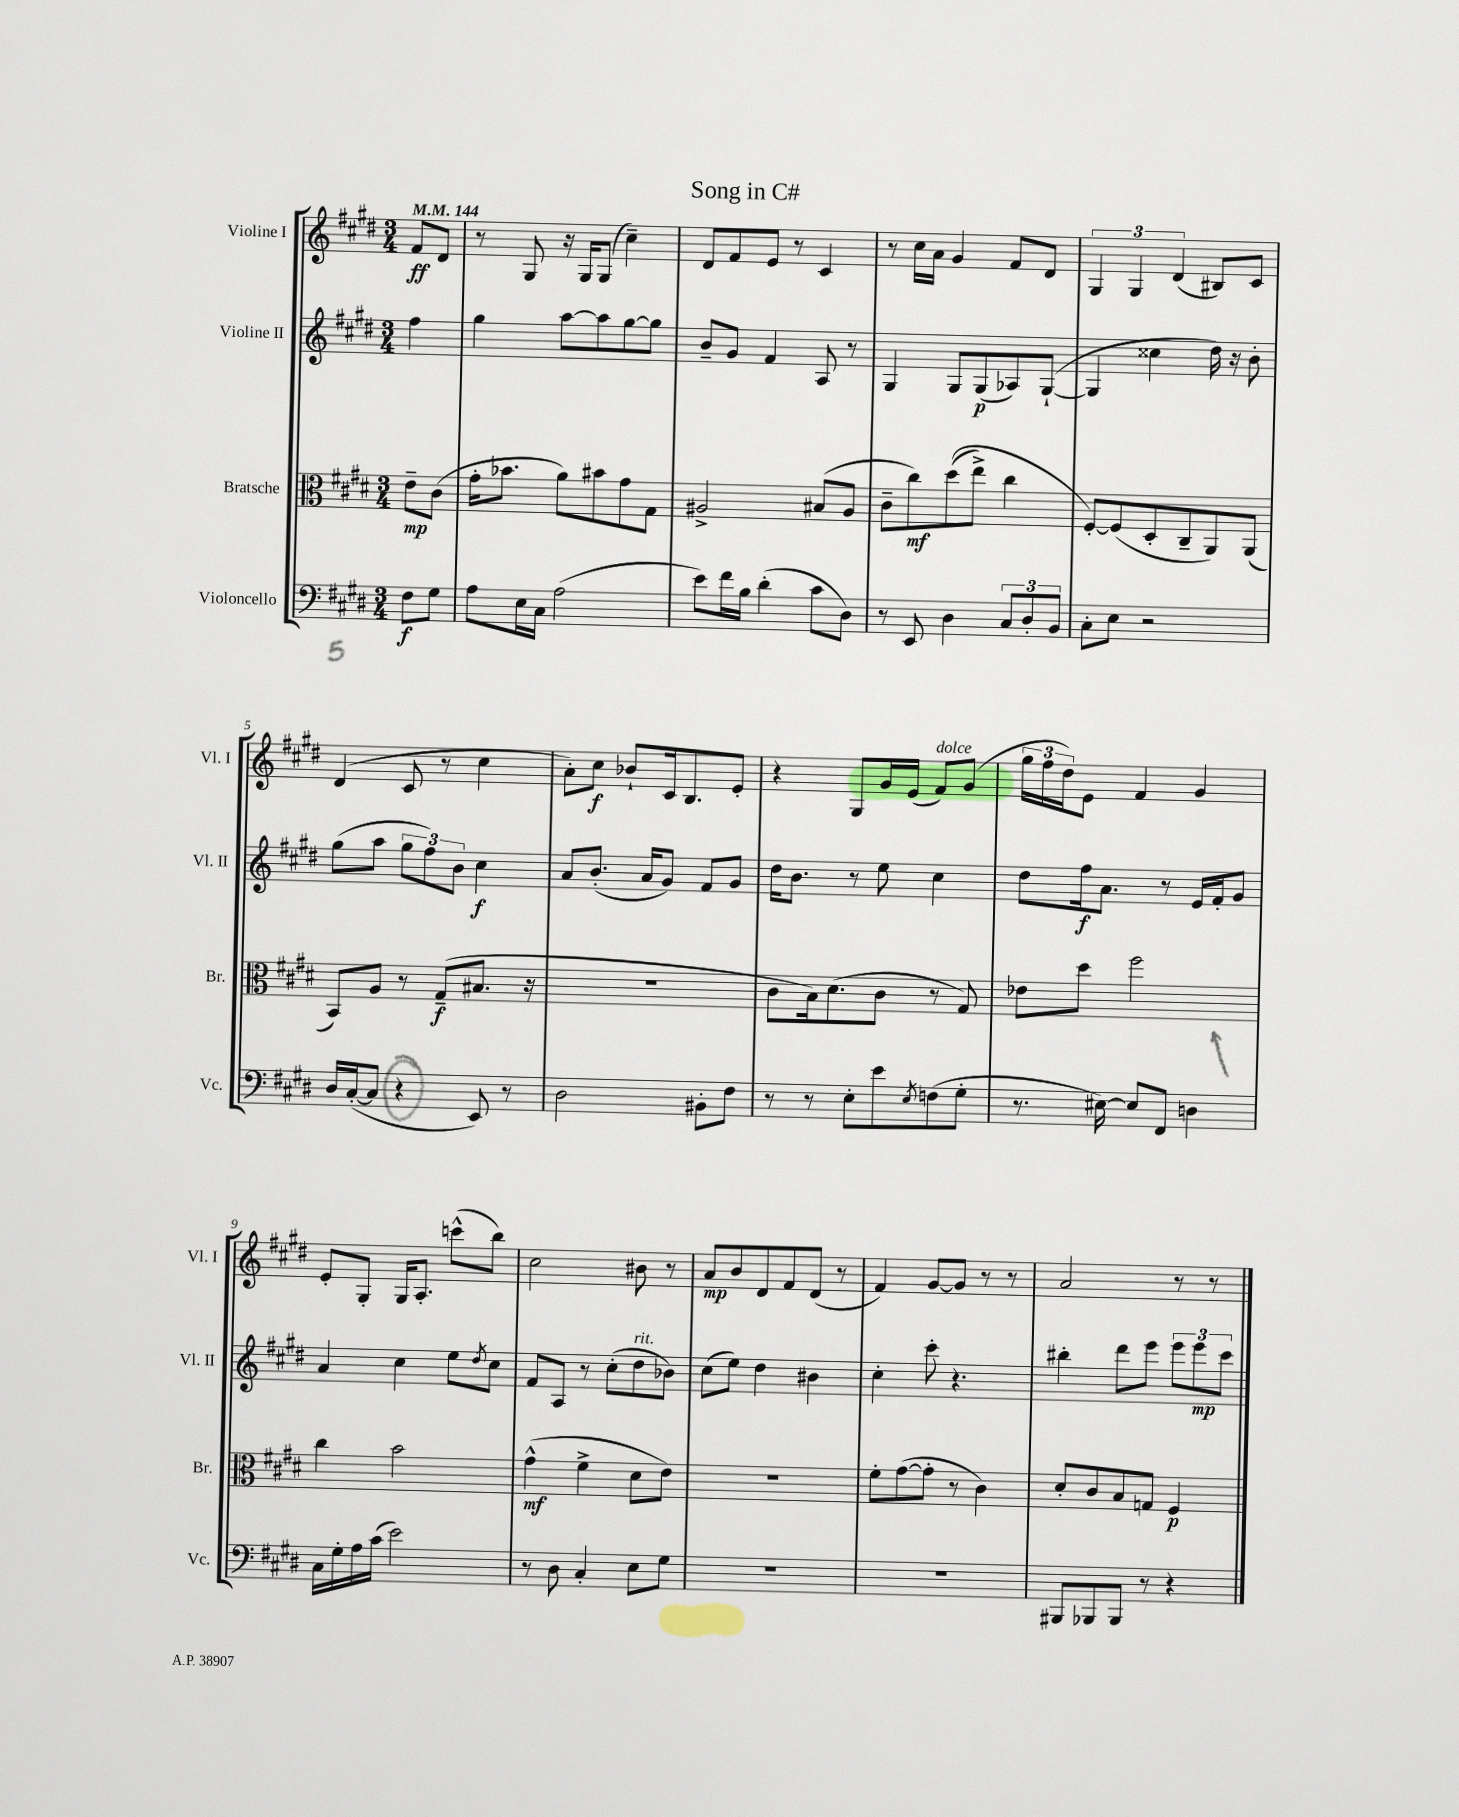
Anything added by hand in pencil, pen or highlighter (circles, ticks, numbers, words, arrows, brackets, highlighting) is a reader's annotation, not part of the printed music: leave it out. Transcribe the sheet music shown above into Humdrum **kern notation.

**kern	**kern	**kern	**kern
*staff4	*staff3	*staff2	*staff1
*clefF4	*clefC3	*clefG2	*clefG2
*k[f#c#g#d#]	*k[f#c#g#d#]	*k[f#c#g#d#]	*k[f#c#g#d#]
*M3/4	*M3/4	*M3/4	*M3/4
*MM144	*MM144	*MM144	*MM144
8F#	8e~	4ff#	8f#
8G#	(8c#	.	8d#
=	=	=	=
8A	16g#'	4gg#	8r
.	8.b-	.	.
16E	.	.	8G#
16C#	.	.	.
(2A	8a)	[8aa	16r
.	.	.	16G#
.	8b#	8aa]	(8G#
.	8g#	[8gg#	4cc#~)
.	8G#	8gg#]	.
=	=	=	=
8e)	2A#^	8b~	8d#
16f#	.	8g#	8f#
16B	.	.	.
(4d#'	.	4f#	8e
.	.	.	8r
8c#	(8B#	8A	4c#
8D#)	8A#	8r	.
=	=	=	=
8r	8c#~	4G#	8r
8EE	8cc#)	.	16cc#
.	.	.	16a
4D#	&((8dd#	8G#	4g#
.	8ee^)	(8G#	.
12C#	4cc#	8A-)	8f#
12D#'	.	.	.
.	.	([8G#`	8d#
12BB	.	.	.
=	=	=	=
8C#'	[8F#'&)	4G#]	6G#
8E	(8F#]	.	.
.	.	.	6G#
2r	8D#'	4cc##	.
.	.	.	(6d#
.	8C#~	.	.
.	8AA)	16dd#)	8B#)
.	.	16r	.
.	(8AA	8b'	8c#
=	=	=	=
16D#	8BB)	(8gg#	(4d#
([16C#'	.	.	.
8C#]	8A	8aa	.
4r	8r	12gg#	8c#
.	.	12ff#)	.
.	(8G#~	.	8r
.	.	12b	.
8EE)	8.B#	4cc#	4cc#
8r	.	.	.
.	16r	.	.
=	=	=	=
2D#	2.r	8a	8a')
.	.	(8.b'	8cc#
.	.	.	8b-`
.	.	16a	.
.	.	8g#)	16c#
.	.	.	8.B
8BB#'	.	8f#	.
8F#	.	8g#	8e'
=	=	=	=
8r	8c#	16dd#	4r
.	.	8.b	.
8r	16B)	.	.
.	(8.d#	.	.
8E'	.	8r	8G#
8e	8c#	8ee	16g#
.	.	.	(16e
8qE	.	.	.
(8F	8r	4cc#	8f#)
8G#'	8G#)	.	(8g#
=	=	=	=
8.r	8e-	8dd#	24gg#
.	.	.	24ff#
.	.	.	24dd#)
.	8dd#	16ff#	8e
[16E#)	.	8.a	.
8E#]	2ff#	.	4f#
8FF#	.	8r	.
4D	.	16e	4g#
.	.	16f#'	.
.	.	8g#	.
=	=	=	=
16C#	4cc#	4a	8e'
16G#'	.	.	.
16A	.	.	8G#'
(16c#	.	.	.
2e)	2b	4cc#	16G#
.	.	.	8.A'
.	.	8ee	(8ccc^^
.	.	8qdd#	.
.	.	8cc#	8bb)
=	=	=	=
8r	(4g#^^	8f#	2cc#
8D#	.	8A	.
4C#'	4f#^	8r	.
.	.	(8cc#'	.
8E	8d#	8dd#	8b#
8G#	8e)	8b-)	8r
=	=	=	=
2.r	2.r	(8cc#	8a
.	.	8ee)	8b
.	.	4dd#	8d#
.	.	.	8f#
.	.	4b#	(8d#
.	.	.	8r
=	=	=	=
2.r	8f#'	4cc#'	4f#)
.	([8g#	.	.
.	8g#']	8ccc#'	[8g#
.	8r	4.r	8g#]
.	4c#)	.	8r
.	.	.	8r
=	=	=	=
8BBB#	8d#'	4bb#'	2a
8BBB-	8c#	.	.
8BBB-	8B	8ddd#	.
8r	8G	8eee	.
4r	4F#	12eee	8r
.	.	12eee	.
.	.	.	8r
.	.	12ccc#	.
==	==	==	==
*-	*-	*-	*-
